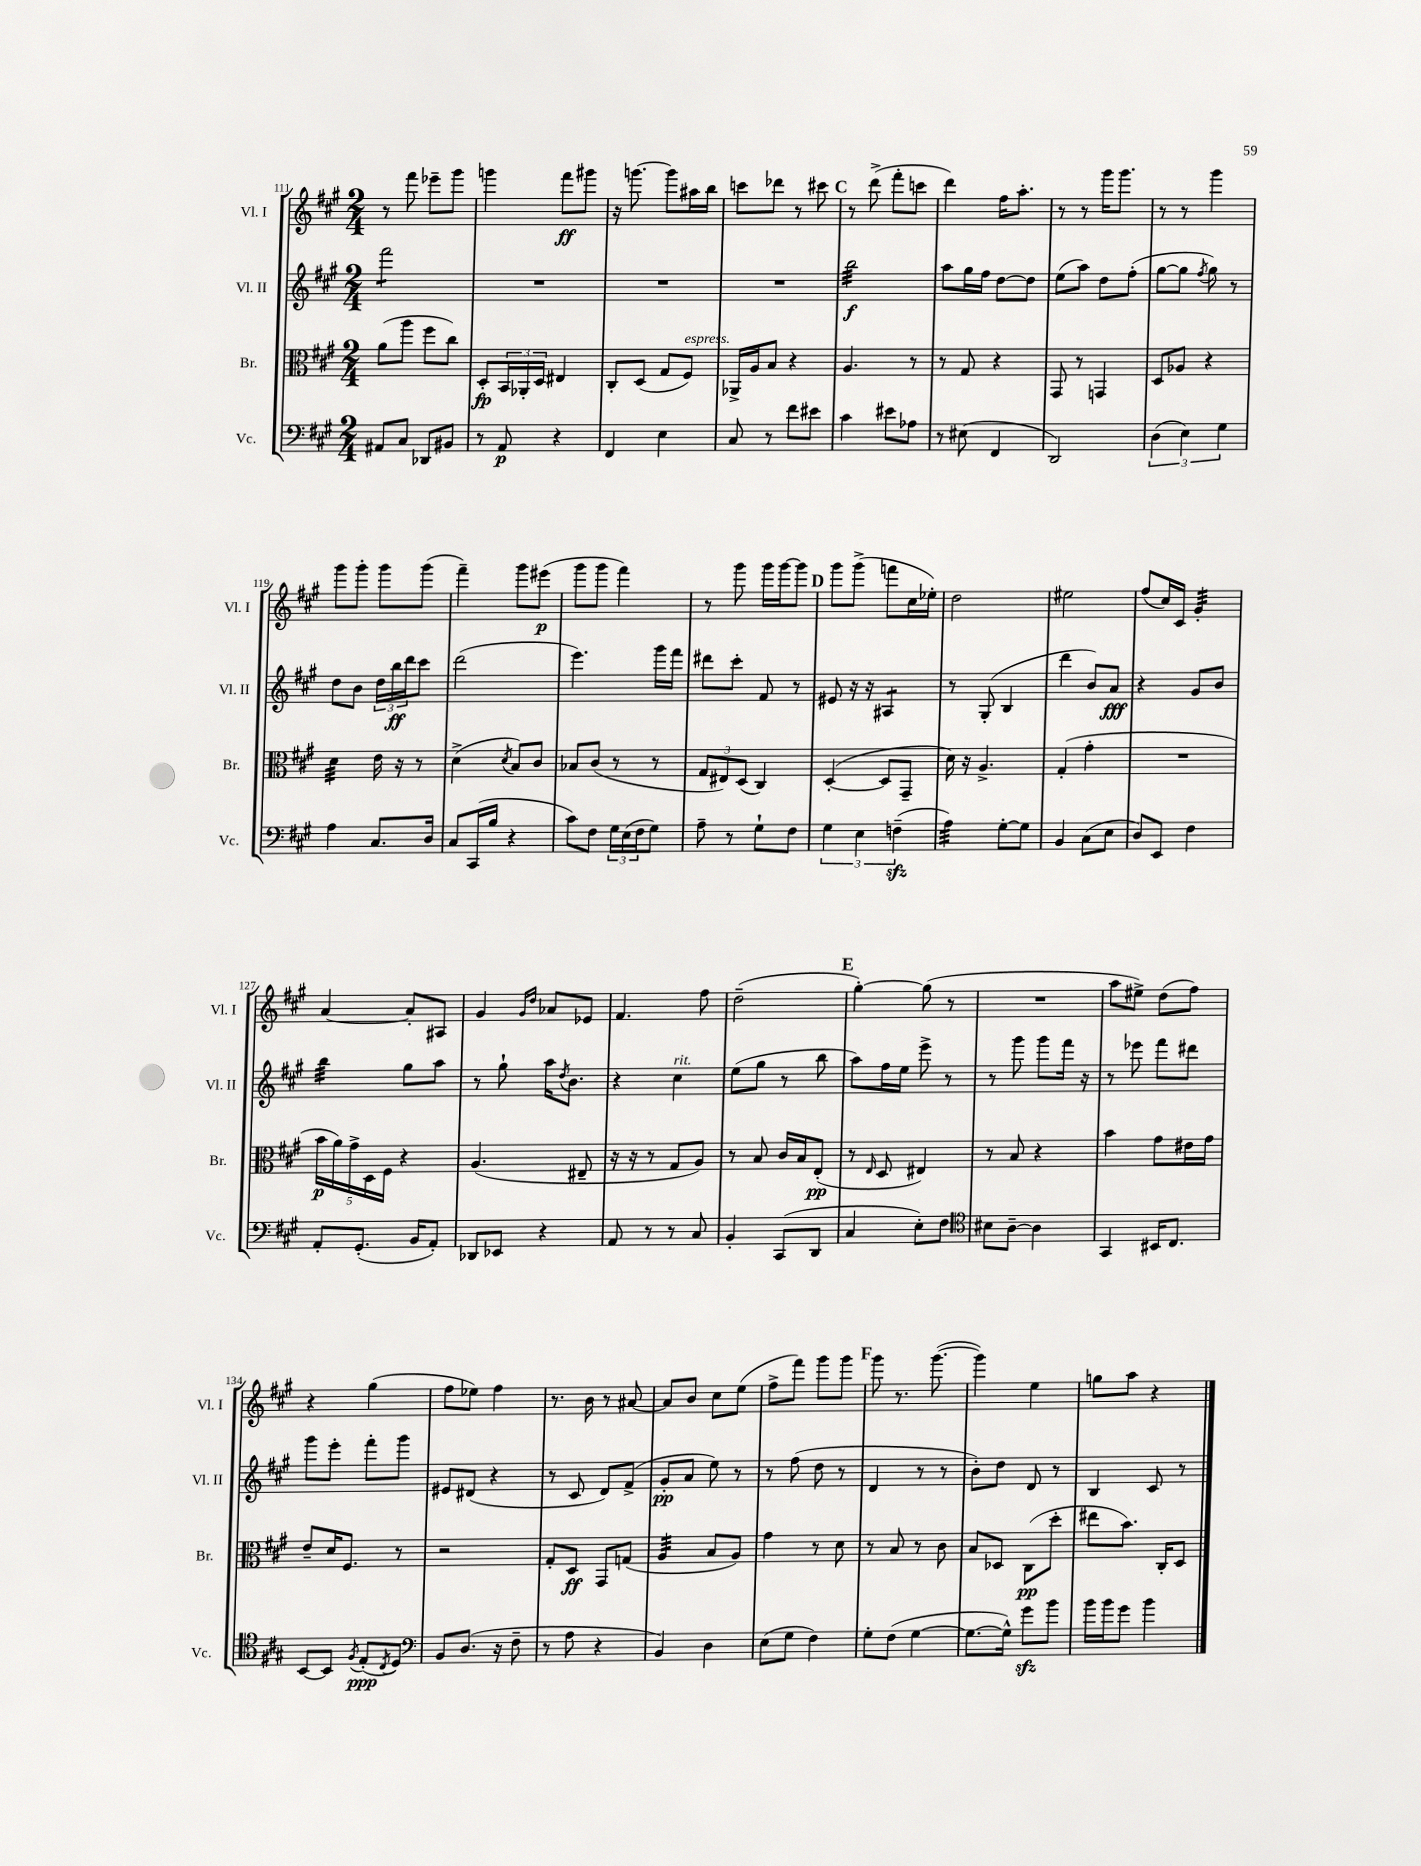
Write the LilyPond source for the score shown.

<<
\new StaffGroup <<
\new Staff = "s0" \with { instrumentName = "Vl. I" shortInstrumentName = "Vl. I" } {
    \clef treble \key a \major \numericTimeSignature \time 2/4
    r8 fis'''8 ees'''8-- gis'''8 |
    g'''4 fis'''8\ff gis'''8 |
    r16 g'''8.~ g'''8 ais''16 b''16 |
    c'''8 des'''8 r8 cis'''8 |
    \mark \markup { \bold "C" } r8 d'''8->( fis'''8-. c'''8 |
    d'''4) fis''16 a''8.-. |
    r8 r8 gis'''16 gis'''8. |
    r8 r8 gis'''4 |
    gis'''8 gis'''8-. gis'''8 gis'''8( |
    fis'''4--) gis'''8 eis'''8\p( |
    gis'''8 gis'''8 fis'''4) |
    r8 gis'''8 gis'''16 gis'''16~ gis'''8 |
    \mark \markup { \bold "D" } gis'''8 gis'''8->( f'''8 cis''16 ees''16-.) |
    d''2 |
    eis''2 |
    fis''8( cis''16) cis'16 gis'4:32-. |
    a'4~ a'8-. ais8 |
    gis'4 \grace { gis'16 d''16 } aes'8 ees'8 |
    fis'4. fis''8 |
    d''2--( |
    \mark \markup { \bold "E" } gis''4~-.) gis''8( r8 |
    R2 |
    a''8 eis''8->) d''8( fis''8) |
    r4 gis''4( |
    fis''8 ees''8) fis''4 |
    r8. b'16 r8 ais'8~ |
    ais'8 b'8 cis''8 e''8( |
    fis''8-> fis'''8) gis'''8 gis'''8 |
    \mark \markup { \bold "F" } gis'''8 r8. gis'''8.~( |
    gis'''4) e''4 |
    g''8 a''8 r4 \bar "|." |
}
\new Staff = "s1" \with { instrumentName = "Vl. II" shortInstrumentName = "Vl. II" } {
    \clef treble \key a \major \numericTimeSignature \time 2/4
    fis'''2:8 |
    R2 |
    R2 |
    R2 |
    \mark \markup { \bold "C" } b''2:32\f |
    a''8 gis''16 fis''16 d''8~ d''8 |
    e''8( a''8) d''8 fis''8-.( |
    gis''8~ gis''8 \acciaccatura { fis''8 } gis''8) r8 |
    d''8 b'8 \tuplet 3/2 { d''16 b''16\ff d'''16 } cis'''8 |
    d'''2( |
    e'''4.) gis'''16 fis'''16 |
    dis'''8 cis'''8-. fis'8 r8 |
    \mark \markup { \bold "D" } eis'8 r16 r16 ais4:8 |
    r8 gis8-.( b4 |
    d'''4 b'8) a'8\fff |
    r4 gis'8 b'8 |
    b''4:32 gis''8 a''8 |
    r8 gis''8-! a''16 \acciaccatura { d''8 } b'8. |
    r4 cis''4^\markup { \italic "rit." } |
    e''8( gis''8 r8 b''8 |
    \mark \markup { \bold "E" } a''8) fis''16 e''16 e'''8-> r8 |
    r8 gis'''8 gis'''8 fis'''16 r16 |
    r8 ees'''8 fis'''8 dis'''8 |
    gis'''8 e'''8-. fis'''8-. gis'''8 |
    eis'8 dis'8( r4 |
    r8 cis'8 d'8) fis'8->( |
    gis'8-.\pp a'8 e''8) r8 |
    r8 fis''8( d''8 r8 |
    \mark \markup { \bold "F" } d'4 r8 r8 |
    b'8-.) d''8 d'8 r8 |
    b4 cis'8 r8 \bar "|." |
}
\new Staff = "s2" \with { instrumentName = "Br." shortInstrumentName = "Br." } {
    \clef alto \key a \major \numericTimeSignature \time 2/4
    a'8( a''8 fis''8 cis''8) |
    d8-.\fp \tuplet 3/2 { b,16 aes,16-. d16 } eis4 |
    cis8-. d8( gis8 fis8^\markup { \italic "espress." }) |
    aes,16-> a16 b8 r4 |
    \mark \markup { \bold "C" } a4. r8 |
    r8 gis8 r4 |
    gis,8 r8 g,4 |
    d8 aes8 r4 |
    d'4:32 e'16 r16 r8 |
    d'4->( \acciaccatura { d'8 } b8) cis'8 |
    bes8 cis'8( r8 r8 |
    \tuplet 3/2 { gis8 eis8) d8( } cis4) |
    \mark \markup { \bold "D" } d4~-.( d8 gis,8-- |
    d'16) r16 a4.-> |
    gis4-.( gis'4-. |
    R2 |
    \tuplet 5/4 { b'16\p a'16) gis'16-> d16 fis16 } r4 |
    a4.( eis8-- |
    r16 r16 r8 gis8 a8) |
    r8 b8 cis'16 b16 e8-.\pp( |
    \mark \markup { \bold "E" } r8 \grace { e16 } d8 eis4) |
    r8 b8 r4 |
    b'4 gis'8 eis'16 gis'16 |
    e'8-- d'16 fis8. r8 |
    r2 |
    gis8-. d8\ff gis,8 g8( |
    a4:32 b8 a8) |
    gis'4 r8 d'8 |
    \mark \markup { \bold "F" } r8 b8 r8 cis'8 |
    b8 des8 cis8\pp( d''8-. |
    eis''8 b'8.) cis16-. d8 \bar "|." |
}
\new Staff = "s3" \with { instrumentName = "Vc." shortInstrumentName = "Vc." } {
    \clef bass \key a \major \numericTimeSignature \time 2/4
    ais,8 cis8 des,8 bis,8 |
    r8 a,8\p r4 |
    fis,4 e4 |
    cis8 r8 fis'8 eis'8 |
    \mark \markup { \bold "C" } cis'4 eis'8 aes8 |
    r8 eis8( fis,4 |
    d,2) |
    \tuplet 3/2 { d4( e4) gis4 } |
    a4 cis8. d16 |
    cis8 cis,16( b16 r4 |
    cis'8) fis8 \tuplet 3/2 { gis16 e16( fis16 } gis8) |
    a8-- r8 gis8-! fis8 |
    \mark \markup { \bold "D" } \tuplet 3/2 { gis4 e4 f4--\sfz( } |
    a4:32) gis8~-. gis8 |
    b,4 cis8( e8 |
    d8) e,8 fis4 |
    a,8-. gis,8.-.( b,16 a,8-.) |
    des,8 ees,8 r4 |
    a,8 r8 r8 cis8 |
    b,4-. cis,8( d,8 |
    \mark \markup { \bold "E" } cis4 e8-.) fis8 |
    \clef tenor bis8 a8~-- a4 |
    gis,4 bis,16 cis8. |
    b,8~ b,8 \acciaccatura { fis8 } e8-.\ppp( \acciaccatura { cis8 } d8) |
    \clef bass b,8 d8.( r16 fis8-- |
    r8 a8 r4 |
    b,4) d4 |
    e8( gis8 fis4) |
    \mark \markup { \bold "F" } gis8-. fis8( gis4~ |
    gis8.~ gis16-^) gis'8\sfz b'8 |
    b'16 b'16 gis'8 b'4 \bar "|." |
}
>>
>>
\layout { \context { \Score currentBarNumber = #111 } }
